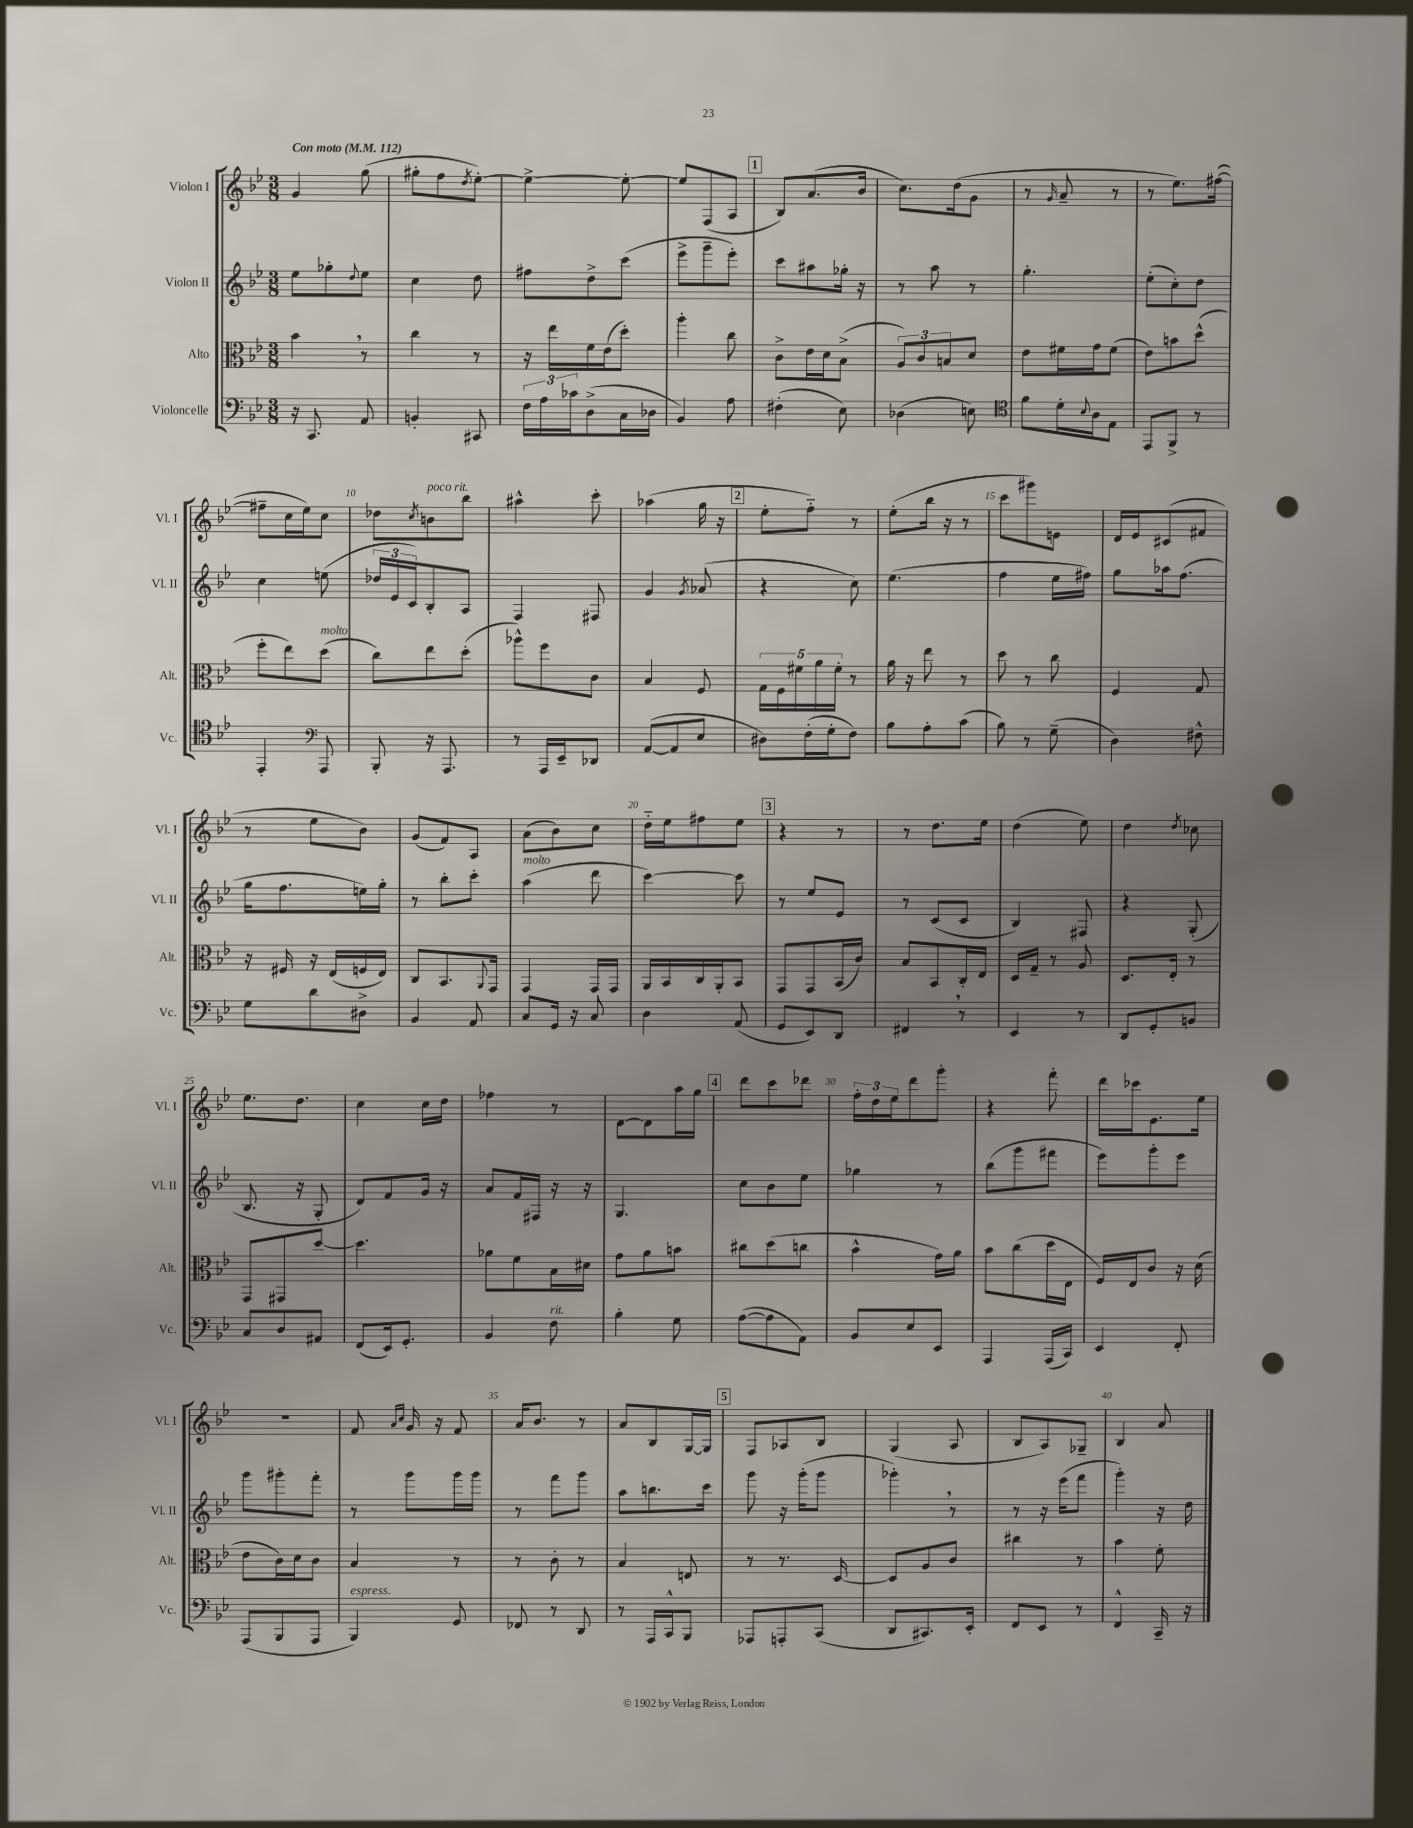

**kern	**kern	**kern	**kern
*staff4	*staff3	*staff2	*staff1
*clefF4	*clefC3	*clefG2	*clefG2
*k[b-e-]	*k[b-e-]	*k[b-e-]	*k[b-e-]
*M3/8	*M3/8	*M3/8	*M3/8
*MM112	*MM112	*MM112	*MM112
16r	4b-	8ee-	4g
8.CC	.	.	.
.	.	8gg-'	.
.	.	8qqdd	.
8AA	8r	8ee-	(8gg
=	=	=	=
4BB'	4cc	4cc	8gg#'
.	.	.	8ff
.	.	.	8qdd
8CC#	8r	8dd	[8ee-')
=	=	=	=
24F	16r	8ff#	4ee-^_
24A	.	.	.
.	16ee-	.	.
24c-	.	.	.
(8D^	16f	8dd^	.
.	(16e-	.	.
16C	8dd')	(8ccc	8ee-'_
16D-	.	.	.
=	=	=	=
4BB-)	4aa'	8eee-^	8ee-]
.	.	8ggg~	(8F
8A	8cc	8eee-')	8A
=	=	=	=
(4F#'	8c^	8ccc	8B-)
.	16e-	8aa#	(8.a
.	16d	.	.
8E-)	(8B-^	16gg-'	.
.	.	16r	16b-
=	=	=	=
(4D-	12A)	8r	8.cc)
.	12c	.	.
.	.	8aa	.
.	12B	.	.
.	.	.	(16dd
8E)	8d	8r	8g
=	=	=	=
*clefC4	*	*	*
8f	8e-	4.gg'	8r
.	.	.	16qqg
16d'	16f#	.	8a~
8qqB-	.	.	.
16A	16g	.	.
8E-	(8f#	.	8r
=	=	=	=
8EE-	8e-)	(8ee-'	8r
8FF^	8b	8cc')	8.ee-)
8r	(8dd^^	8dd	.
.	.	.	([16ff#
=	=	=	=
4EE-'	8ff'	4cc	8ff#~]
.	8ee-)	.	16cc
.	.	.	16ee-)
*clefF4	*	*	*
8AAA	(8dd	(8ee	8cc
=	=	=	=
8BBB-'	8cc)	24dd-	8dd-
.	.	24e-	.
.	.	24c)	.
.	.	.	8qcc
16r	8ee-	8B-'	8b
8.AAA	.	.	.
.	(8dd'	8A	8bb-
=	=	=	=
8r	8aa-^^)	4F	4aa#^^
16AAA	8ff	.	.
16EE-~	.	.	.
8DD-	8c	8F#	8ccc'
=	=	=	=
([8AA	4B-	4g	(4aa-
8AA]	.	.	.
.	.	8qg	.
8E-	8F	(8a-	16gg
.	.	.	16r
=	=	=	=
8D#)	20G	4r	8ee-'
.	20F	.	.
.	20f#	.	.
(16F'	.	.	8ff'~)
.	20a	.	.
16G'	.	.	.
.	20f#'	.	.
8F)	8r	8cc)	8r
=	=	=	=
8B-	16a	(4.ee-	(8ee-'
.	16r	.	.
8A'	8ee-	.	16bb-
.	.	.	16r
(8c	8r	.	8r
=	=	=	=
8B-)	8dd	4ff	8ccc
8r	8r	.	8ggg#)
(8G~	8cc	16ee-	8e
.	.	16ff#)	.
=	=	=	=
4D)	4F	8gg	16d
.	.	.	16e-
.	.	16aa-	(8c#
.	.	(8.ff	.
8F#^^	8G	.	8f#
=	=	=	=
8G	16r	16gg	8r
.	16F#	8.ff	.
8d	16r	.	8ee-
.	(16E-	.	.
8D#^	16F	16ee)	8b-)
.	16E-)	16gg'	.
=	=	=	=
4BB-	8C	8r	(8g
.	8.BB-	8bb-'	8f)
8AA	.	8ccc'	8A
.	8qqAA	.	.
.	16GG	.	.
=	=	=	=
8C	4GG	(4aa	(8a
16GG	.	.	8b-)
16r	.	.	.
8C	16GG	8ddd	8cc
.	16GG	.	.
=	=	=	=
4D	16AA	[4ccc)	16dd'~
.	16BB-	.	16ee-
.	16C	.	8ff#
.	16AA'	.	.
(8AA	8BB-	8ccc]	8ee-
=	=	=	=
8GG	8GG	8r	4r
8EE-)	8GG	8ee-	.
8DD	(16BB-	8e-	8r
.	16c)	.	.
=	=	=	=
4FF#	8B-	8r	8r
.	8BB-	(8c	8.dd
8r	16C'	8c	.
.	16E-	.	16ee-
=	=	=	=
4EE-	16D	4B-)	(4dd
.	16G~	.	.
.	8r	.	.
8r	8A	8F#	8ee-)
=	=	=	=
8DD	8.D	4r	4dd
8GG'	.	.	.
.	16E-'	.	.
.	.	.	8qdd
8BB	8r	(8G'	8cc-
=	=	=	=
8C	8GG	8.B-	8.ee-
8D	8GG#	.	.
.	.	16r	8.dd
8AA#	[8dd	8G'	.
=	=	=	=
(8FF	4.dd]	8d)	4cc
16EE-)	.	8f	.
8.GG'	.	.	.
.	.	16g	16cc
.	.	16r	16dd
=	=	=	=
4BB-	8a-	8a	4ff-
.	8f	16f	.
.	.	16F#	.
8F	16B-	16r	8r
.	16d#	16r	.
=	=	=	=
4B-'	8g	4.G	[8d
.	8a	.	8d]
8G	8b	.	16aa
.	.	.	16gg
=	=	=	=
([8A	8cc#	8cc	8ddd
8A]	(8dd	8b-	8ccc
8AA)	8cc	8ee-	8ddd-
=	=	=	=
8BB-	4b-^^	4gg-	24ff'
.	.	.	24dd
.	.	.	24ee-
8E-	.	.	8ddd
8EE-	16g)	8r	8ggg'
.	16a	.	.
=	=	=	=
4AAA	8b-	(8bb-	4r
.	(8cc	8ggg	.
(16AAA	16dd	8fff#	8fff'
16CC)	16E-	.	.
=	=	=	=
4EE-	16F)	8eee-)	16ddd
.	16E-	.	16ccc-
.	8c	8ggg'	8.e-
8FF'	16r	8eee-	.
.	(16d	.	16ee-
=	=	=	=
(8AAA	8e-	8ggg	4.r
8BBB-	16c)	8ggg#'	.
.	16d	.	.
8AAA	8c	8fff'	.
=	=	=	=
4BBB-)	4B-	8r	8f
.	.	.	16qqa
.	.	.	16qqcc
.	.	8ggg	16g
.	.	.	16r
8GG	8r	16ggg	8f
.	.	16ggg	.
=	=	=	=
8FF-	8r	8r	16a
.	.	.	8.b-
8r	8c'	8fff	.
8DD	8r	8ggg	8r
=	=	=	=
8r	4B-	8aa	8a
16AAA	.	8.bb	8B-
16CC^^	.	.	.
8BBB-	8E	.	[16G
.	.	16ccc	16G]
=	=	=	=
8AAA-	8r	8ggg	8F
8AAA'	8.r	16r	8A-
.	.	(16ggg'	.
(8CC	.	8ggg	8B-
.	[16D	.	.
=	=	=	=
8DD	8D]	4ggg-')	(4G
8.CC#)	8A	.	.
.	8c	8r	8A
16EE-'	.	.	.
=	=	=	=
8FF	4cc#	8r	8B-
8EE-	.	16r	8A)
.	.	(16eee-	.
8r	8r	8fff	8G-~
=	=	=	=
4FF^^	4b-	4ggg')	4B-
16CC~	8f'	16r	8a
16r	.	16dd	.
==	==	==	==
*-	*-	*-	*-
